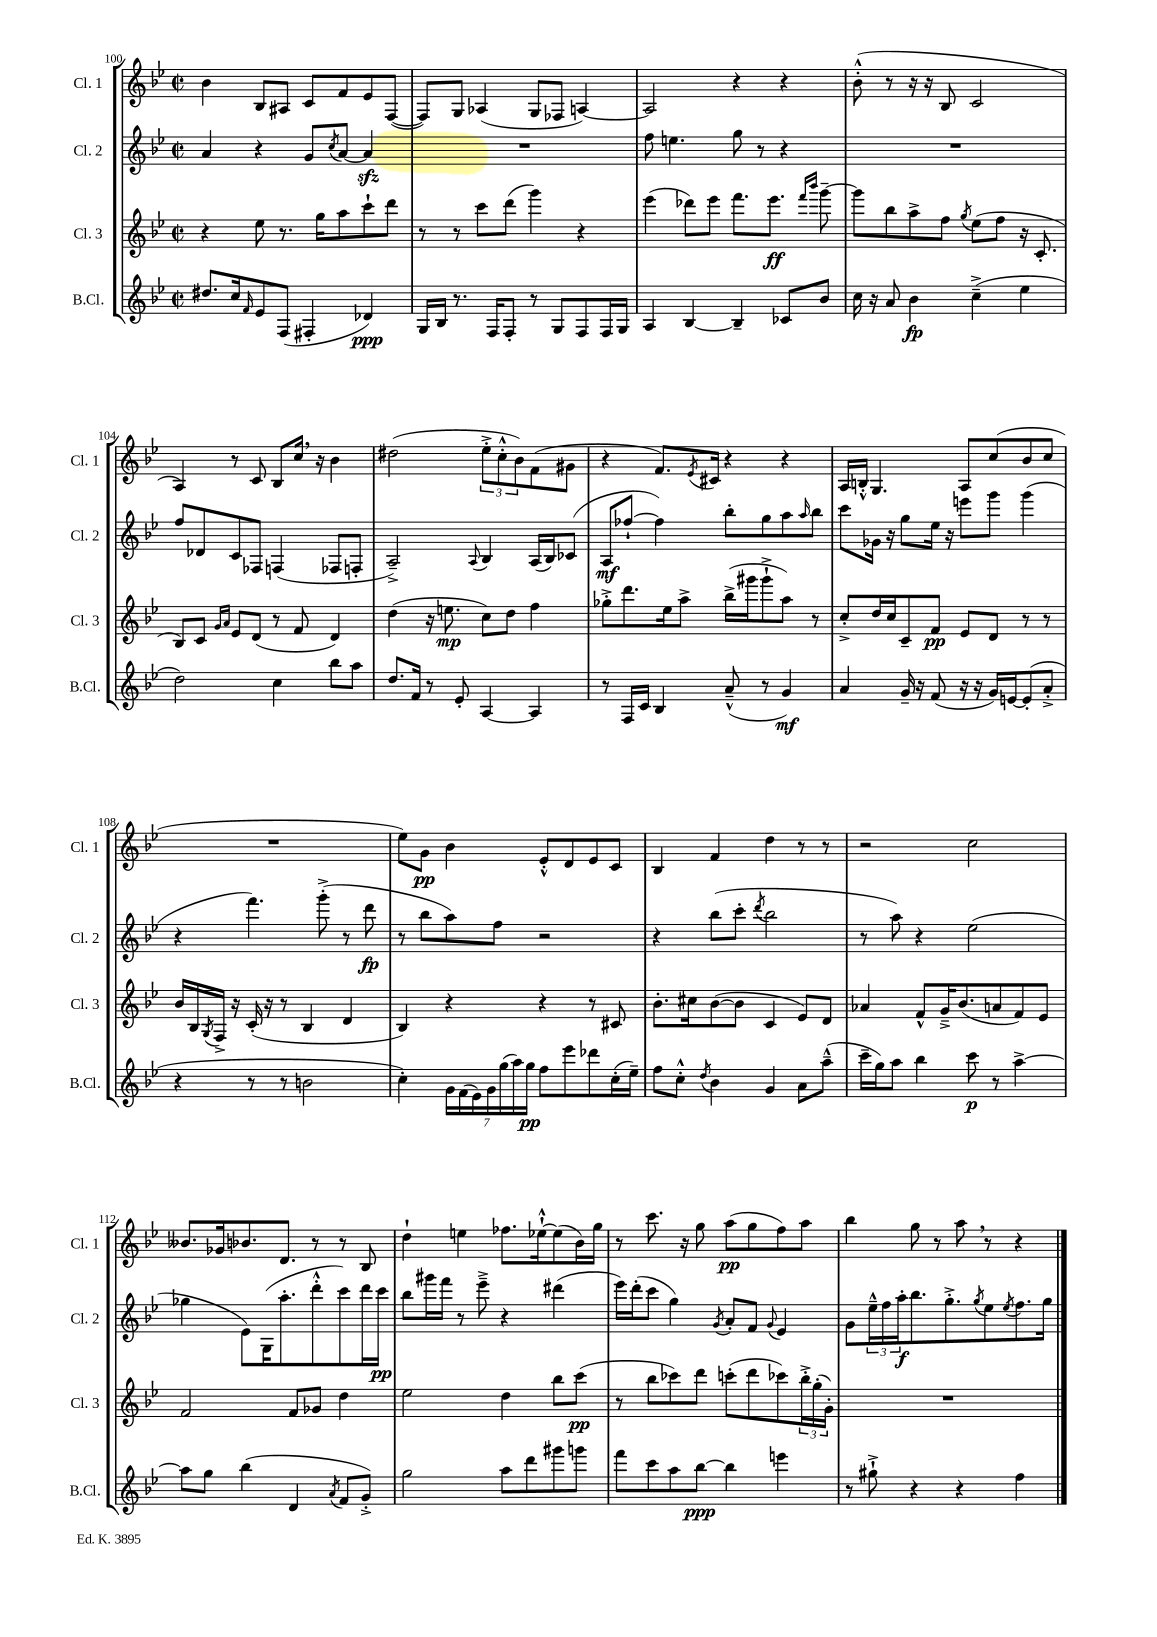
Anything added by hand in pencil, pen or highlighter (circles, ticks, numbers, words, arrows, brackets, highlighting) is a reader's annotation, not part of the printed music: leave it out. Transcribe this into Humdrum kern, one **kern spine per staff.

**kern	**kern	**kern	**kern
*staff4	*staff3	*staff2	*staff1
*clefG2	*clefG2	*clefG2	*clefG2
*k[b-e-]	*k[b-e-]	*k[b-e-]	*k[b-e-]
*M2/2	*M2/2	*M2/2	*M2/2
*met(c|)	*met(c|)	*met(c|)	*met(c|)
8.dd#	4r	4a	4b-
16cc	.	.	.
16qqf	.	.	.
8e-	8ee-	4r	8B-
(8F	8.r	.	8A#
4F#'	.	8g	8c
.	16gg	.	.
.	.	8qcc	.
.	8aa	[8a	8f
4d-)	8ccc`	4a]	8e-
.	8ddd	.	([8F
=	=	=	=
16G	8r	1r	8F])
16B-	.	.	.
8.r	8r	.	8G
.	8ccc	.	(4A-
16F	.	.	.
8F'	(8ddd	.	.
8r	4ggg)	.	8G
8G	.	.	8F-
8F	4r	.	[4A)
16F	.	.	.
16G	.	.	.
=	=	=	=
4A	(4eee-	8ff	2A]
.	.	4.ee	.
[4B-	8ddd-)	.	.
.	8eee-	.	.
4B-~]	8.fff	8gg	4r
.	.	8r	.
.	8.eee-	.	.
8c-	.	4r	4r
.	16qqfff	.	.
.	16qqbbb-	.	.
8b-	[8ggg~	.	.
=	=	=	=
16cc	8ggg]	1r	(8b-'^^
16r	.	.	.
8a	8bb-	.	8r
4b-	8aa^	.	16r
.	.	.	16r
.	8ff	.	8B-
.	8qgg	.	.
(4cc~^	(8ee-	.	2c
.	8ff	.	.
4ee-	16r	.	.
.	8.c'	.	.
=	=	=	=
2dd)	8B-)	8ff	4A)
.	8c	8d-	.
.	16qqg	.	.
.	16qqa	.	.
.	8e-	8c	8r
.	(8d	8F-	8c
4cc	8r	(4F	8B-
.	8f	.	16cc
.	.	.	16r
8bb-	4d)	8F-	4b-
8aa	.	8F'	.
=	=	=	=
8.dd	(4dd	2A~^)	(2dd#
16f	.	.	.
8r	16r	.	.
.	8.ee	.	.
8e-'	.	.	.
.	.	8qqA	.
[4A	8cc)	4B-	12ee-'^
.	.	.	12cc'^^
.	8dd	.	.
.	.	.	12b-)
4A]	4ff	(16A	(8f
.	.	16B-)	.
.	.	(8c-	8g#
=	=	=	=
8r	8gg-'^	8A	4r
16F	8.ddd	[8ff-`	.
16c	.	.	.
4B-	.	4ff-])	8.f)
.	16ee-	.	.
.	8aa^	.	.
.	.	.	8qe-
.	.	.	16c#
(8a~^^	(16bb-^	8bb-'	4r
.	16ggg#	.	.
8r	8ggg#`^	8gg	.
4g)	8aa)	8aa	4r
.	.	16qqaa	.
.	8r	8bb-	.
=	=	=	=
4a	8cc'^	8ccc	16A
.	.	.	16B'^^
.	16dd	16g-	4.G
.	16cc	16r	.
16g~	8c~	8gg	.
16r	.	.	.
(8f	8f	16ee-	.
.	.	16r	.
16r	8e-	8eee	8A
16r	.	.	.
16g)	8d	8ggg	(8cc
[16e	.	.	.
(8e']	8r	(4ggg	8b-
8a'^	8r	.	8cc
=	=	=	=
4r	16b-	4r	1r
.	16B-	.	.
.	8qG	.	.
.	16F^	.	.
.	16r	.	.
8r	(16c'	4.fff)	.
.	16r	.	.
8r	8r	.	.
2b	4B-	.	.
.	.	(8ggg'^	.
.	4d	8r	.
.	.	8ddd	.
=	=	=	=
4cc')	4B-)	8r	8ee-)
.	.	8bb-	8g
28g	4r	8aa)	4b-
(28f	.	.	.
28e-)	.	.	.
28g	.	.	.
.	.	8ff	.
(28gg	.	.	.
28aa)	.	.	.
28gg	.	.	.
8ff	4r	2r	8e-'^^
8eee-	.	.	8d
8ddd-	8r	.	8e-
(16cc'	8c#	.	8c
16ee-~)	.	.	.
=	=	=	=
8ff	8.b-'	4r	4B-
8cc'^^	.	.	.
.	16cc#	.	.
8qdd	.	.	.
4b-	([8b-	(8bb-	4f
.	8b-]	8ccc'	.
.	.	8qddd	.
4g	4c	2bb-	4dd
8a	8e-)	.	8r
(8aa~^^	8d	.	8r
=	=	=	=
16ccc~	4a-	8r	2r
16gg)	.	.	.
8aa	.	8aa)	.
4bb-	8f^^	4r	.
.	16g~^	.	.
.	(8.b-	.	.
8ccc	.	(2ee-	2cc
8r	8a	.	.
[4aa^	8f)	.	.
.	8e-	.	.
=	=	=	=
8aa]	2f	4gg-	8.b--
8gg	.	.	.
.	.	.	16g-
(4bb-	.	8e-)	8.b-
.	.	(16G	.
.	.	8.aa'	8.d
4d	8f	.	.
.	8g-	8ddd'^^	8r
8qa	.	.	.
8f	4dd	8ccc)	8r
8g'^)	.	16ddd	8B-
.	.	16ccc	.
=	=	=	=
2gg	2ee-	8bb-	4dd`
.	.	16ggg#	.
.	.	16fff	.
.	.	8r	4ee
.	.	8eee-~^	.
8aa	4dd	4r	8.ff-
8ddd	.	.	.
.	.	.	[16ee-`^^
8ggg#	8bb-	(4ddd#	(8ee-]
8ggg	(8ccc	.	16b-)
.	.	.	16gg
=	=	=	=
8fff	8r	16eee-)	8r
.	.	(16ddd'	.
8ccc	8bb-	8ccc	8.ccc
8aa	8ccc-)	4gg)	.
.	.	.	16r
[8bb-	8ddd	.	8gg
.	.	8qg	.
4bb-]	(8ccc'	8a'	(8aa
.	8ddd	8f	8gg
.	.	8qqg	.
4eee	8ccc-)	4e-	8ff)
.	24bb-'^	.	8aa
.	(24gg'	.	.
.	24g')	.	.
=	=	=	=
8r	1r	8g	4bb-
8gg#`^	.	24ee-~^^	.
.	.	24ff	.
.	.	24aa'	.
4r	.	8.bb-	8gg
.	.	.	8r
.	.	8.gg'^	.
4r	.	.	8aa
.	.	8qgg	.
.	.	8ee-	8r
.	.	8qee-	.
4ff	.	8.ff	4r
.	.	16gg	.
==	==	==	==
*-	*-	*-	*-
